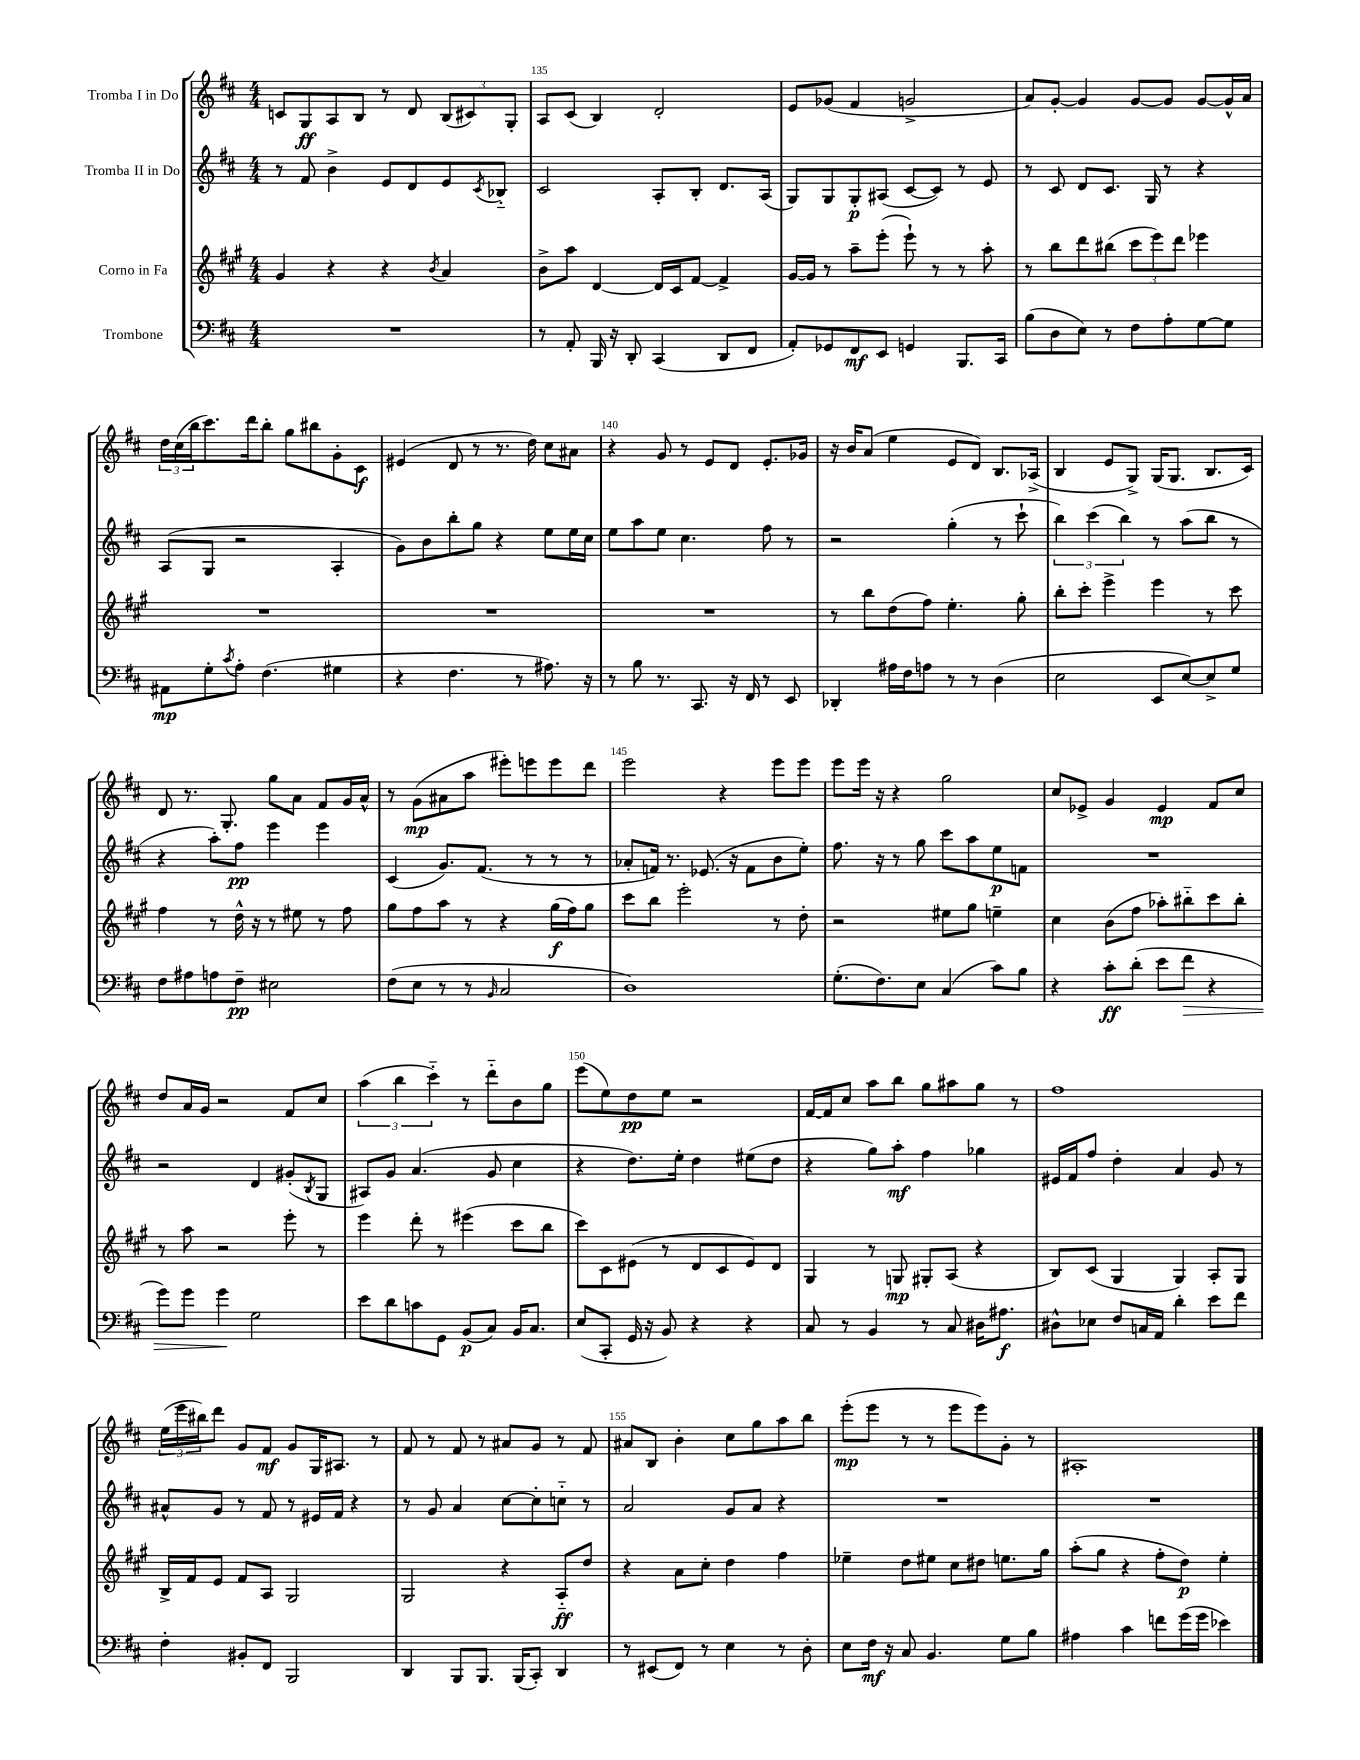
<<
\new StaffGroup <<
\new Staff = "s0" \with { instrumentName = "Tromba I in Do" } {
    \clef treble \key d \major \numericTimeSignature \time 4/4
    c'8 g8\ff a8 b8 r8 d'8 \tuplet 3/2 { b8( cis'8) g8-. } |
    a8 cis'8( b4) d'2-. |
    e'8 ges'8( fis'4 g'2-> |
    a'8) g'8~-. g'4 g'8~ g'8 g'8~ g'16-^ a'16 |
    \tuplet 3/2 { d''16 cis''16( b''16 } cis'''8.) d'''16 b''8-. g''8 bis''8 g'8-. cis'8\f |
    eis'4( d'8 r8 r8. d''16) cis''8 ais'8 |
    r4 g'8 r8 e'8 d'8 e'8.-. ges'16 |
    r16 b'16 a'8( e''4 e'8 d'8) b8. aes16->( |
    b4 e'8 g8->) g16( g8. b8. cis'16) |
    d'8 r8. g8.-. g''8 a'8 fis'8 g'16 a'16-^ |
    r8 g'8\mp( ais'8 a''8 eis'''8-.) e'''8 e'''8 d'''8 |
    e'''2 r4 e'''8 e'''8 |
    e'''8 e'''16 r16 r4 g''2 |
    cis''8 ees'8-> g'4 ees'4\mp fis'8 cis''8 |
    d''8 a'16 g'16 r2 fis'8 cis''8 |
    \tuplet 3/2 { a''4( b''4 cis'''4-_) } r8 d'''8-_ b'8 g''8 |
    e'''8( e''8) d''8\pp e''8 r2 |
    fis'16~ fis'16 cis''8 a''8 b''8 g''8 ais''8 g''8 r8 |
    fis''1 |
    \tuplet 3/2 { e''16( e'''16 bis''16) } d'''8 g'8 fis'8\mf g'8 g16 ais8. r8 |
    fis'8 r8 fis'8 r8 ais'8 g'8 r8 fis'8 |
    ais'8 b8 b'4-. cis''8 g''8 a''8 b''8 |
    e'''8-.\mp( e'''8 r8 r8 e'''8 e'''8) g'8-. r8 |
    ais1-. \bar "|." |
}
\new Staff = "s1" \with { instrumentName = "Tromba II in Do" } {
    \clef treble \key d \major \numericTimeSignature \time 4/4
    r8 fis'8 b'4-> e'8 d'8 e'8 \acciaccatura { cis'8 } bes8-_ |
    cis'2 a8-. b8-. d'8. a16( |
    g8) g8 g8-.\p ais8( cis'8~ cis'8) r8 e'8 |
    r8 cis'8 d'8 cis'8. g16 r8 r4 |
    a8( g8 r2 a4-. |
    g'8) b'8 b''8-. g''8 r4 e''8 e''16 cis''16 |
    e''8 a''8 e''8 cis''4. fis''8 r8 |
    r2 g''4-.( r8 cis'''8-! |
    \tuplet 3/2 { b''4) cis'''4( b''4) } r8 a''8( b''8 r8 |
    r4 a''8-.) fis''8\pp e'''4 e'''4 |
    cis'4( g'8.) fis'8.( r8 r8 r8 |
    aes'8-. f'16) r8. ees'8.( r16 f'8 b'8 e''8-.) |
    fis''8. r16 r8 g''8 cis'''8 a''8 e''8\p f'8 |
    R1 |
    r2 d'4 gis'8-.( \acciaccatura { b8 } g8 |
    ais8) g'8 a'4.( g'8 cis''4 |
    r4 d''8.) e''16-. d''4 eis''8( d''8 |
    r4 g''8) a''8-.\mf fis''4 ges''4 |
    eis'16 fis'16 fis''8 d''4-. a'4 g'8 r8 |
    ais'8-^ g'8 r8 fis'8 r8 eis'16 fis'16 r4 |
    r8 g'8 a'4 cis''8~ cis''8-. c''8-_ r8 |
    a'2 g'8 a'8 r4 |
    R1 |
    R1 \bar "|." |
}
\new Staff = "s2" \with { instrumentName = "Corno in Fa" } {
    \clef treble \key a \major \numericTimeSignature \time 4/4
    gis'4 r4 r4 \acciaccatura { b'8 } a'4 |
    b'8-> a''8 d'4~ d'16 cis'16 fis'8~ fis'4-> |
    gis'16~ gis'16 r8 a''8-- e'''8-.( e'''8-!) r8 r8 a''8-. |
    r8 b''8 d'''8 bis''8( \tuplet 3/2 { cis'''8 e'''8) d'''8 } ees'''4 |
    R1 |
    R1 |
    R1 |
    r8 b''8 d''8( fis''8) e''4.-. gis''8-. |
    b''8-. cis'''8-. e'''4-> e'''4 r8 cis'''8 |
    fis''4 r8 d''16-^ r16 r8 eis''8 r8 fis''8 |
    gis''8 fis''8 a''8 r8 r4 gis''16\f( fis''16) gis''8 |
    cis'''8 b''8 e'''2-. r8 d''8-. |
    r2 eis''8 gis''8 e''4-- |
    cis''4 b'8( fis''8 aes''8-.) bis''8-_ cis'''8 bis''8-. |
    r8 a''8 r2 e'''8-. r8 |
    e'''4 d'''8-. r8 eis'''4( cis'''8 b''8 |
    cis'''8) cis'8 eis'8( r8 d'8 cis'8 eis'8) d'8 |
    gis4 r8 g8\mp gis8-. a8( r4 |
    b8) cis'8( gis4 gis4) a8-. gis8 |
    b16-> fis'16 e'8 fis'8 a8 gis2 |
    gis2 r4 a8-_\ff d''8 |
    r4 a'8 cis''8-. d''4 fis''4 |
    ees''4-- d''8 eis''8 cis''8 dis''8 e''8. gis''16 |
    a''8-.( gis''8 r4 fis''8-. d''8\p) e''4-. \bar "|." |
}
\new Staff = "s3" \with { instrumentName = "Trombone" } {
    \clef bass \key d \major \numericTimeSignature \time 4/4
    R1 |
    r8 a,8-. b,,16 r16 d,8-. cis,4( d,8 fis,8 |
    a,8-.) ges,8 fis,8\mf e,8 g,4 b,,8. cis,16 |
    b8( d8 e8) r8 fis8 a8-. g8~ g8 |
    ais,8\mp g8-. \acciaccatura { cis'8 } a8-. fis4.( gis4 |
    r4 fis4. r8 ais8.) r16 |
    r8 b8 r8. cis,8. r16 fis,16 r8 e,8 |
    des,4-. ais16 fis16 a8 r8 r8 d4( |
    e2 e,8 e8~) e8-> g8 |
    fis8 ais8 a8 fis8--\pp eis2 |
    fis8( e8 r8 r8 \grace { b,16 } cis2 |
    d1) |
    g8.-.( fis8.) e8 cis4( cis'8) b8 |
    r4 cis'8-.\ff d'8-.( e'8 fis'8\> r4 |
    g'8) g'8 g'4\! g2 |
    e'8 d'8 c'8 g,8 b,8\p( cis8) b,16 cis8. |
    e8( cis,8-. g,16 r16 b,8) r4 r4 |
    cis8 r8 b,4 r8 cis8 dis16 ais8.\f |
    dis8-^ ees8 fis8 c16 a,16 d'4-. e'8 fis'8 |
    fis4-. bis,8-. fis,8 b,,2 |
    d,4 b,,8 b,,8. b,,16( cis,8-.) d,4 |
    r8 eis,8( fis,8) r8 e4 r8 d8-. |
    e8 fis16\mf r16 cis8 b,4. g8 b8 |
    ais4 cis'4 f'8 g'16( g'16 ees'4) \bar "|." |
}
>>
>>
\layout { \context { \Score currentBarNumber = #134 \override BarNumber.break-visibility = ##(#f #t #t) barNumberVisibility = #(every-nth-bar-number-visible 5) } }
